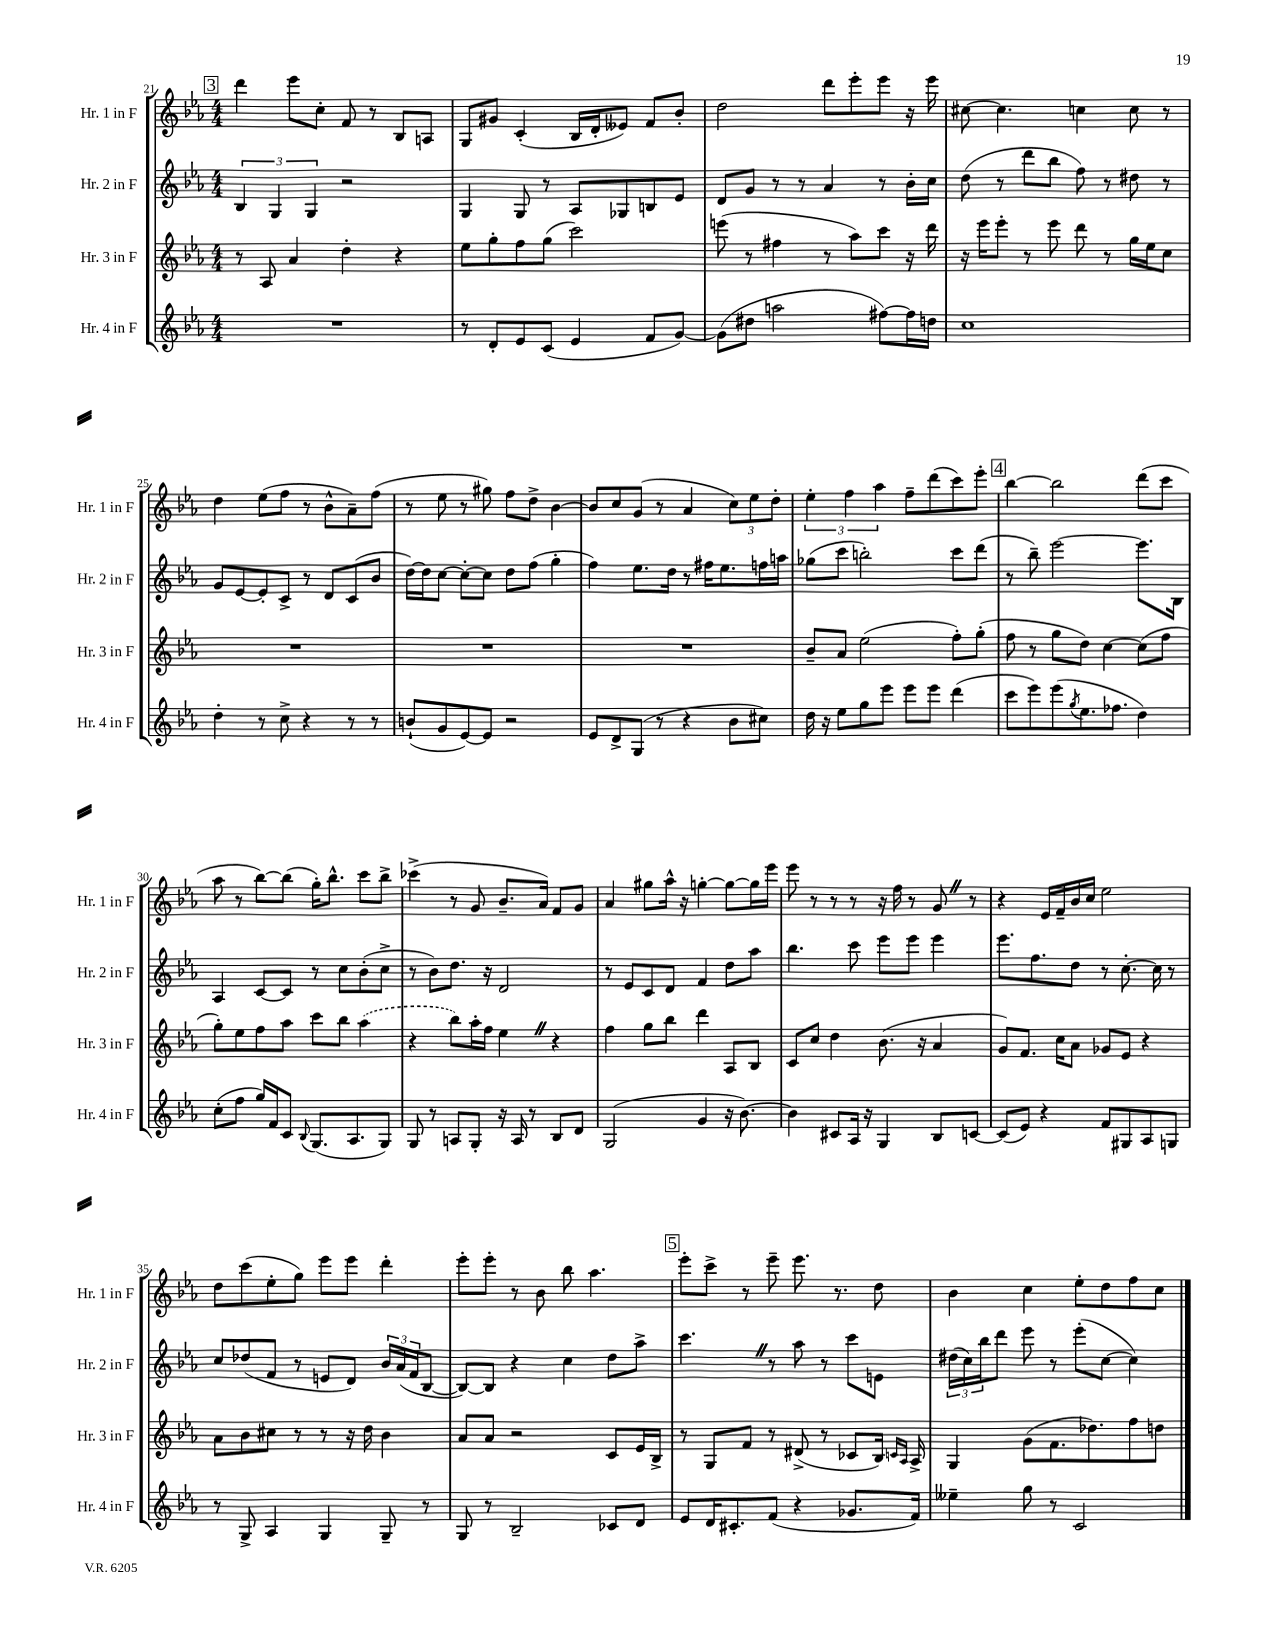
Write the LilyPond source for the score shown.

<<
\new StaffGroup <<
\new Staff = "s0" \with { instrumentName = "Hr. 1 in F" shortInstrumentName = "Hr. 1 in F" } {
    \clef treble \key ees \major \numericTimeSignature \time 4/4
    \mark \markup { \box "3" } d'''4 ees'''8 c''8-. f'8 r8 bes8 a8 |
    g8 gis'8 c'4-.( bes16 d'16-. eeses'8) f'8 bes'8-. |
    d''2 d'''8 ees'''8-. ees'''8 r16 ees'''16 |
    cis''8~ cis''4. c''4 c''8 r8 |
    d''4 ees''8( f''8 r8 bes'8-^ aes'8--) f''8( |
    r8 ees''8 r8 gis''8) f''8 d''8-> bes'4~ |
    bes'8 c''8 g'8( r8 aes'4 \tuplet 3/2 { c''8) ees''8 d''8-. } |
    \tuplet 3/2 { ees''4-. f''4 aes''4 } f''8-- d'''8( c'''8) ees'''8-. |
    \mark \markup { \box "4" } bes''4~ bes''2 d'''8( c'''8 |
    aes''8 r8 bes''8~) bes''8( g''16-.) bes''8.-^ c'''8 bes''8-> |
    ces'''4->( r8 g'8 bes'8.-- aes'16) f'8 g'8 |
    aes'4 gis''8 aes''16-^ r16 g''4~-. g''8~ g''16 ees'''16 |
    ees'''8 r8 r8 r8 r16 f''16 r8 g'8 \once \override BreathingSign.text = \markup { \musicglyph "scripts.caesura.straight" } \breathe r8 |
    r4 ees'16 f'16-- bes'16 c''16 ees''2 |
    d''8 c'''8( ees''8-. g''8) ees'''8 ees'''8 d'''4-. |
    ees'''8-. ees'''8-. r8 bes'8 bes''8 aes''4. |
    \mark \markup { \box "5" } ees'''8-. c'''8-> r8 ees'''8-- ees'''8. r8. d''8 |
    bes'4 c''4 ees''8-. d''8 f''8 c''8 \bar "|." |
}
\new Staff = "s1" \with { instrumentName = "Hr. 2 in F" shortInstrumentName = "Hr. 2 in F" } {
    \clef treble \key ees \major \numericTimeSignature \time 4/4
    \mark \markup { \box "3" } \tuplet 3/2 { bes4 g4 g4 } r2 |
    g4 g8 r8 aes8 ges8 b8 ees'8 |
    d'8 g'8 r8 r8 aes'4 r8 bes'16-. c''16 |
    d''8( r8 d'''8 bes''8 f''8) r8 dis''8 r8 |
    g'8 ees'8~ ees'8-. c'8-> r8 d'8 c'8( bes'8 |
    d''16~) d''16 c''8~ c''8~-. c''8 d''8 f''8( g''4-. |
    f''4) ees''8. d''16 r8 fis''16 ees''8. f''16 a''16 |
    ges''8( c'''8 b''2-.) c'''8 d'''8( |
    \mark \markup { \box "4" } r8 bes''8--) ees'''2~ ees'''8. bes16 |
    aes4 c'8~ c'8 r8 c''8 bes'8-.( c''8-> |
    r8 bes'8) d''8. r16 d'2 |
    r8 ees'8 c'8 d'8 f'4 d''8 aes''8 |
    bes''4. c'''8 ees'''8 ees'''8 ees'''4 |
    ees'''8. f''8. d''8 r8 c''8.~-. c''16 r8 |
    c''8 des''8( f'8 r8 e'8 d'8) \tuplet 3/2 { bes'16 aes'16( f'16 } bes8~ |
    bes8~) bes8 r4 c''4 d''8 aes''8-> |
    \mark \markup { \box "5" } c'''4. \once \override BreathingSign.text = \markup { \musicglyph "scripts.caesura.straight" } \breathe r8 aes''8 r8 c'''8 e'8 |
    \tuplet 3/2 { dis''16( c''16) bes''16 } d'''8 ees'''8 r8 ees'''8-.( c''8~ c''4) \bar "|." |
}
\new Staff = "s2" \with { instrumentName = "Hr. 3 in F" shortInstrumentName = "Hr. 3 in F" } {
    \clef treble \key ees \major \numericTimeSignature \time 4/4
    \mark \markup { \box "3" } r8 aes8 aes'4 d''4-. r4 |
    ees''8 g''8-. f''8 g''8( c'''2) |
    e'''8( r8 fis''4 r8 aes''8) c'''8 r16 d'''16 |
    r16 ees'''16 ees'''8-. r8 ees'''8 d'''8 r8 g''16 ees''16 c''8 |
    R1 |
    R1 |
    R1 |
    bes'8-- aes'8 ees''2( f''8-.) g''8-.( |
    \mark \markup { \box "4" } f''8 r8 g''8 d''8) c''4~ c''8( f''8 |
    g''8-.) ees''8 f''8 aes''8 c'''8 bes''8 \once \slurDashed aes''4( |
    r4 bes''8) aes''16-. f''16 ees''4 \once \override BreathingSign.text = \markup { \musicglyph "scripts.caesura.straight" } \breathe r4 |
    f''4 g''8 bes''8 d'''4 aes8 bes8 |
    c'8 c''8 d''4 bes'8.( r16 aes'4 |
    g'8) f'8. c''16 aes'8 ges'8 ees'8 r4 |
    aes'8 bes'8 cis''8 r8 r8 r16 d''16 bes'4 |
    aes'8 aes'8 r2 c'8 ees'16 bes16-> |
    \mark \markup { \box "5" } r8 g8 f'8 r8 dis'8->( r8 ces'8 bes16) \grace { c'16 aes16 } aes16-> |
    g4 g'8( f'8. des''8.) f''8 d''8 \bar "|." |
}
\new Staff = "s3" \with { instrumentName = "Hr. 4 in F" shortInstrumentName = "Hr. 4 in F" } {
    \clef treble \key ees \major \numericTimeSignature \time 4/4
    \mark \markup { \box "3" } R1 |
    r8 d'8-. ees'8 c'8( ees'4 f'8 g'8~) |
    g'8( dis''8 a''2 fis''8~) fis''16 d''16 |
    c''1 |
    d''4-. r8 c''8-> r4 r8 r8 |
    b'8-!( g'8 ees'8~) ees'8 r2 |
    ees'8 d'8-> g8( r8 r4 bes'8 cis''8) |
    d''16 r16 ees''8 g''8 ees'''8 ees'''8 ees'''8 d'''4( |
    \mark \markup { \box "4" } c'''8 ees'''8) ees'''8( \acciaccatura { g''8 } ees''8. fes''8. d''4) |
    c''8-.( f''8 g''16) f'16 c'8 \appoggiatura { bes8 } g8.( aes8. g8) |
    g8 r8 a8 g8-. r16 a16 r8 bes8 d'8 |
    g2( g'4 r16 bes'8.~) |
    bes'4 cis'8 aes16 r16 g4 bes8 c'8~ |
    c'8( ees'8) r4 f'8 gis8 aes8 g8 |
    r8 g8-> aes4 g4 g8-- r8 |
    g8 r8 bes2-- ces'8 d'8 |
    \mark \markup { \box "5" } ees'8 d'16 cis'8.-. f'8( r4 ges'8. f'16) |
    eeses''4-- g''8 r8 c'2 \bar "|." |
}
>>
>>
\layout { \context { \Score currentBarNumber = #21 } }
